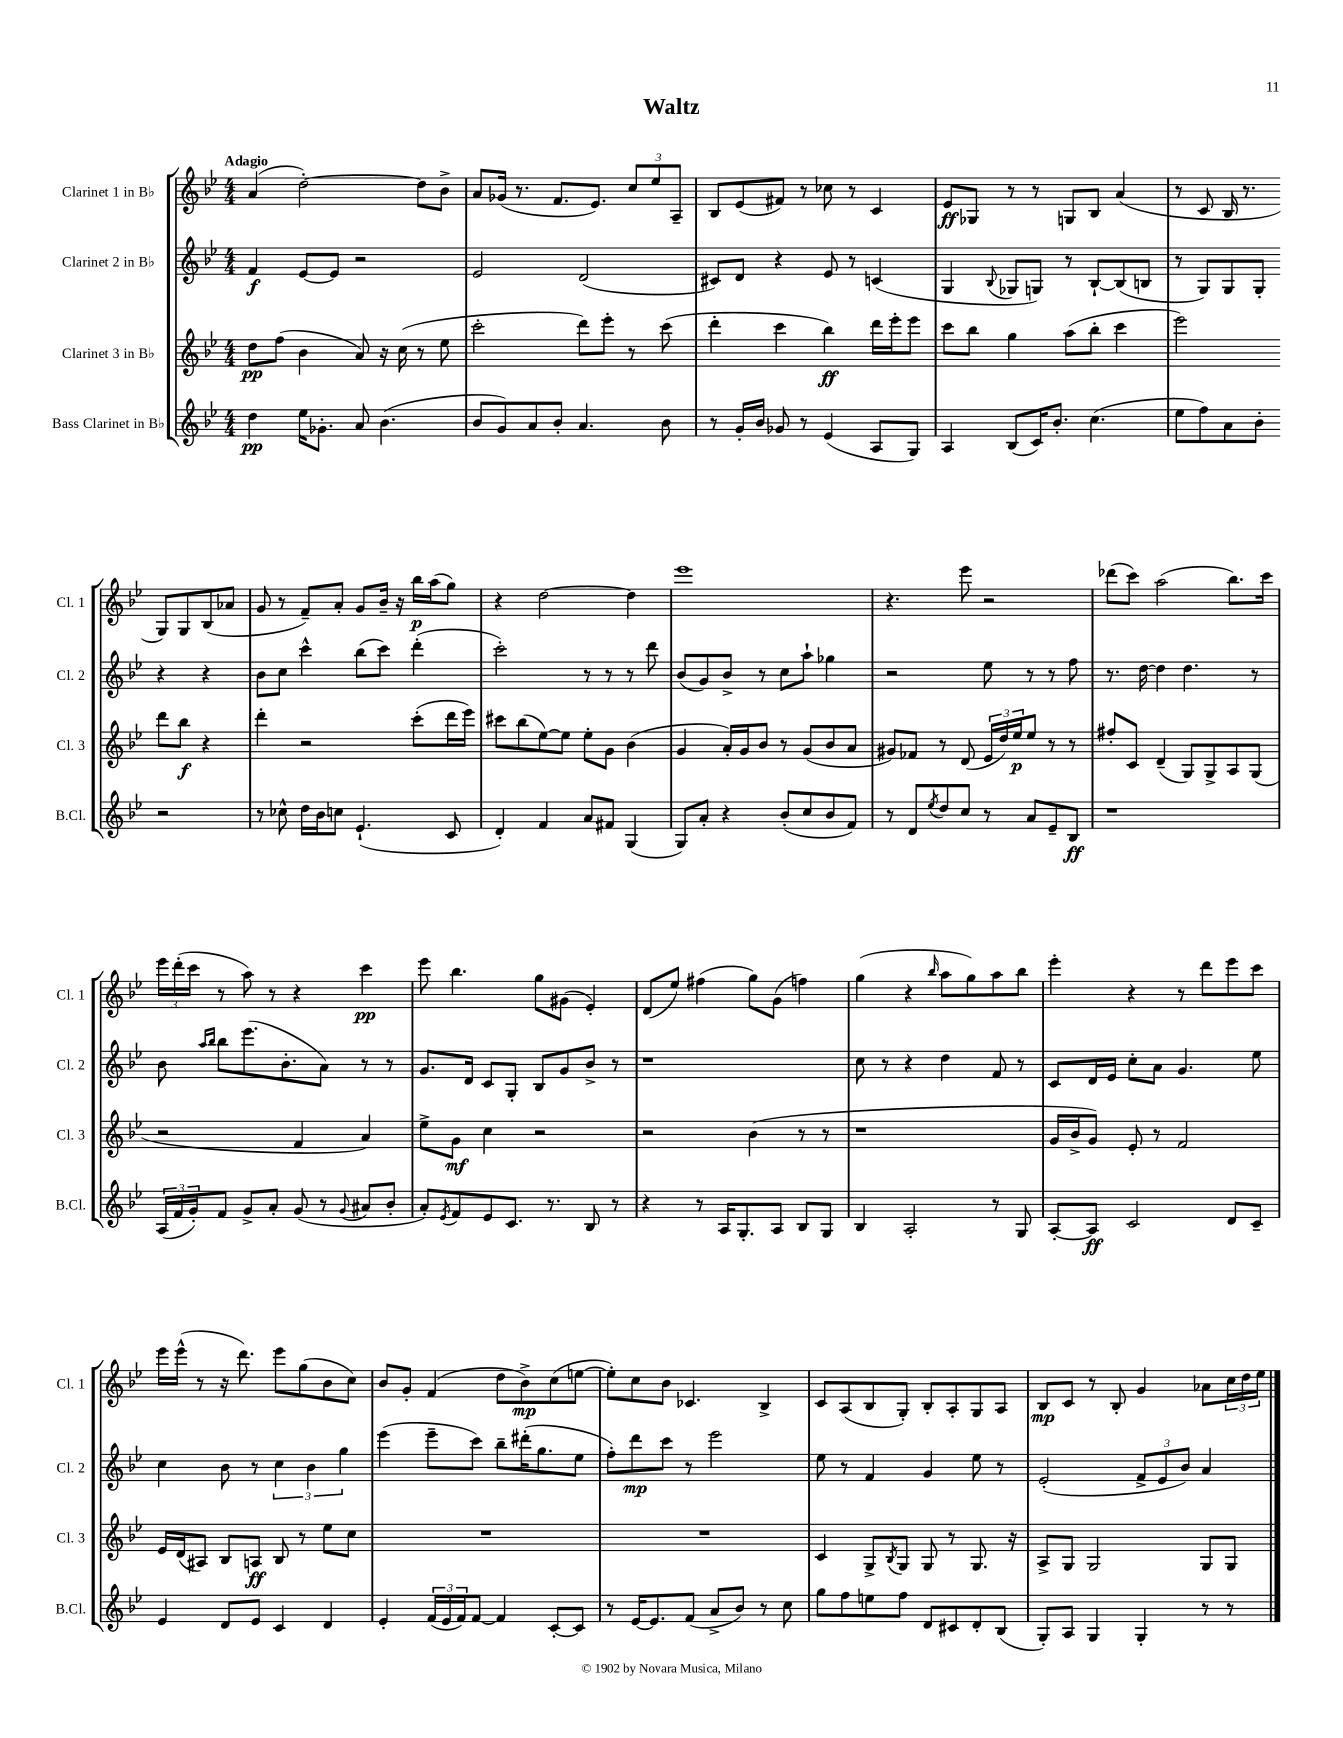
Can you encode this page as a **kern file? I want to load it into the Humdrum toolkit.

**kern	**kern	**kern	**kern
*staff4	*staff3	*staff2	*staff1
*clefG2	*clefG2	*clefG2	*clefG2
*k[b-e-]	*k[b-e-]	*k[b-e-]	*k[b-e-]
*M4/4	*M4/4	*M4/4	*M4/4
4dd	8dd	4f	(4a
.	(8ff	.	.
16ee-	4b-	[8e-	[2dd')
8.g-'	.	.	.
.	.	8e-]	.
8a	8a)	2r	.
(4.b-	16r	.	.
.	(16cc	.	.
.	8r	.	8dd]
.	8ee-	.	8b-^
=	=	=	=
8b-	2ccc'	2e-	8a
8g)	.	.	(16g-
.	.	.	8.r
8a	.	.	.
8b-'	.	.	8.f
4.a	8ddd)	(2d	.
.	.	.	8.e-)
.	8eee-'	.	.
.	8r	.	12cc
.	.	.	12ee-
8b-	(8ccc	.	.
.	.	.	12A~
=	=	=	=
8r	4ddd'	8c#)	8B-
16g'	.	8d	(8e-
16b-	.	.	.
8g-	4ccc	4r	8f#)
8r	.	.	8r
(4e-	4bb-)	8e-	8cc-
.	.	8r	8r
8A	16ddd	(4c	4c
.	16eee-'	.	.
8G)	8eee-	.	.
=	=	=	=
4A	8ccc	4G	8e-
.	8bb-	.	8G-
.	.	8qqB-	.
(8B-	4gg	8G-	8r
16c)	.	8G)	8r
8.b-'	.	.	.
.	(8aa	8r	8G
(4.cc	8bb-'	[8B-`	8B-
.	4ccc	(8B-]	(4a
.	.	8B	.
=	=	=	=
8ee-	2eee-)	8r	8r
8ff)	.	8G)	8c
8a	.	8G	16B-
.	.	.	8.r
8b-'	.	8G'	.
2r	8ddd	4r	8G)
.	8bb-	.	8G
.	4r	4r	(8B-
.	.	.	8a-
=	=	=	=
8r	4ddd'	8b-	8g
8cc-^^	.	8cc	8r
16dd	2r	4ccc^^	8f~)
16b-	.	.	.
8cc	.	.	8a'
(4.e-`	.	(8bb-	8g
.	.	8ccc)	16b-~
.	.	.	16r
.	(8ccc'	(4ddd'	16bb-
.	.	.	(16aa
8c	16ddd	.	8gg)
.	16eee-)	.	.
=	=	=	=
4d')	8ccc#	2ccc')	4r
.	(8bb-	.	.
4f	[8ee-)	.	[2dd
.	8ee-]	.	.
8a	8ee-'	8r	.
8f#	8g	8r	.
(4G	(4b-	8r	4dd]
.	.	8ddd	.
=	=	=	=
8G)	4g	(8b-	1eee-
8a'	.	8g)	.
4r	16a')	8b-^	.
.	16g	.	.
.	8b-	8r	.
(8b-'	8r	8cc	.
8cc	(8g	8aa`	.
8b-	8b-	4gg-	.
8f)	8a	.	.
=	=	=	=
8r	8g#)	2r	4.r
8d	8f-	.	.
8qee-	.	.	.
8dd	8r	.	.
8cc	(8d	.	8eee-
8r	24e-	8ee-	2r
.	24dd)	.	.
.	24ee-	.	.
8a	8ee-	8r	.
8e-~	8r	8r	.
8B-	8r	8ff	.
=	=	=	=
1r	8ff#'	8.r	(8ddd-
.	8c	.	8ccc)
.	.	[16dd	.
.	(4d~	4dd]	(2aa
.	8G)	4.dd	.
.	8G^	.	.
.	8A	.	8.bb-)
.	(8G	8r	.
.	.	.	16ccc
=	=	=	=
(24A	2r	8b-	24eee-
24f	.	.	(24ddd'
24g')	.	.	24ccc
.	.	16qqaa	.
.	.	16qqbb-	.
8f	.	8bb-	8r
8g^	.	(8.eee-	8aa)
8a'	.	.	8r
.	.	8.b-'	.
(8g	4f	.	4r
8r	.	8a)	.
8qqg	.	.	.
8a#	4a)	8r	4ccc
8b-'	.	8r	.
=	=	=	=
8a')	8ee-^	8.g	8eee-
8qe-	.	.	.
8f	8g	.	4.bb-
.	.	16d	.
8e-	4cc	8c	.
8.c	.	8G'	.
.	2r	8B-	8gg
8.r	.	.	.
.	.	8g	(8g#
8B-	.	8b-^	4e-')
8r	.	8r	.
=	=	=	=
4r	2r	1r	(8d
.	.	.	8ee-)
8r	.	.	(4ff#
16A	.	.	.
8.G'	.	.	.
.	(4b-	.	8gg)
8A	.	.	(8g
8B-	8r	.	4ff)
8G	8r	.	.
=	=	=	=
4B-	1r	8cc	(4gg
.	.	8r	.
2A'	.	4r	4r
.	.	.	16qqbb-
.	.	4dd	8aa
.	.	.	8gg)
8r	.	8f	8aa
8G	.	8r	8bb-
=	=	=	=
[8A'	16g	8c	4eee-'
.	16b-^	.	.
8A]	8g)	16d	.
.	.	16e-	.
2c	8e-'	8cc'	4r
.	8r	8a	.
.	2f	4.g	8r
.	.	.	8ddd
8d	.	.	8eee-
8c~	.	8ee-	8ccc
=	=	=	=
4e-	16e-	4cc	16eee-
.	(16d	.	(16eee-^^
.	8A#)	.	8r
8d	8B-	8b-	16r
.	.	.	8.ddd)
8e-	8A	8r	.
4c	8B-	6cc	8eee-
.	8r	.	(8gg
.	.	6b-	.
4d	8ee-	.	8b-
.	.	6gg	.
.	8cc	.	8cc)
=	=	=	=
4e-'	1r	(4eee-	8b-
.	.	.	8g'
(24f	.	8eee-~	(4f
24e-	.	.	.
24f)	.	.	.
[8f	.	8ccc)	.
4f]	.	8bb-~	8dd
.	.	(16ddd#'	8b-^)
.	.	8.gg	.
[8c'	.	.	(8cc
8c]	.	8ee-	[8ee
=	=	=	=
8r	1r	8ff')	8ee'])
[16e-	.	8ddd	8cc
8.e-]	.	.	.
.	.	8ccc	8b-
(8f	.	8r	4.c-
8a^	.	2eee-	.
8b-)	.	.	.
8r	.	.	4B-^
8cc	.	.	.
=	=	=	=
8gg	4c	8ee-	8c
8ff	.	8r	(8A
8ee	8G^	4f	8B-
.	8qB-	.	.
8ff	8G	.	8G')
8d	8G	4g	8B-'
8c#	8r	.	8A'
8d'	8.G	8ee-	8G
(8B-	.	8r	8A
.	16r	.	.
=	=	=	=
8G')	8A^	(2e-'	8B-
8A	8G	.	8c
4G	2G	.	8r
.	.	.	8B-'
4G'	.	12f^	4g
.	.	12e-	.
.	.	12b-)	.
8r	8G	4a	8a-
8r	8G	.	24cc
.	.	.	24dd
.	.	.	24ee-
==	==	==	==
*-	*-	*-	*-
